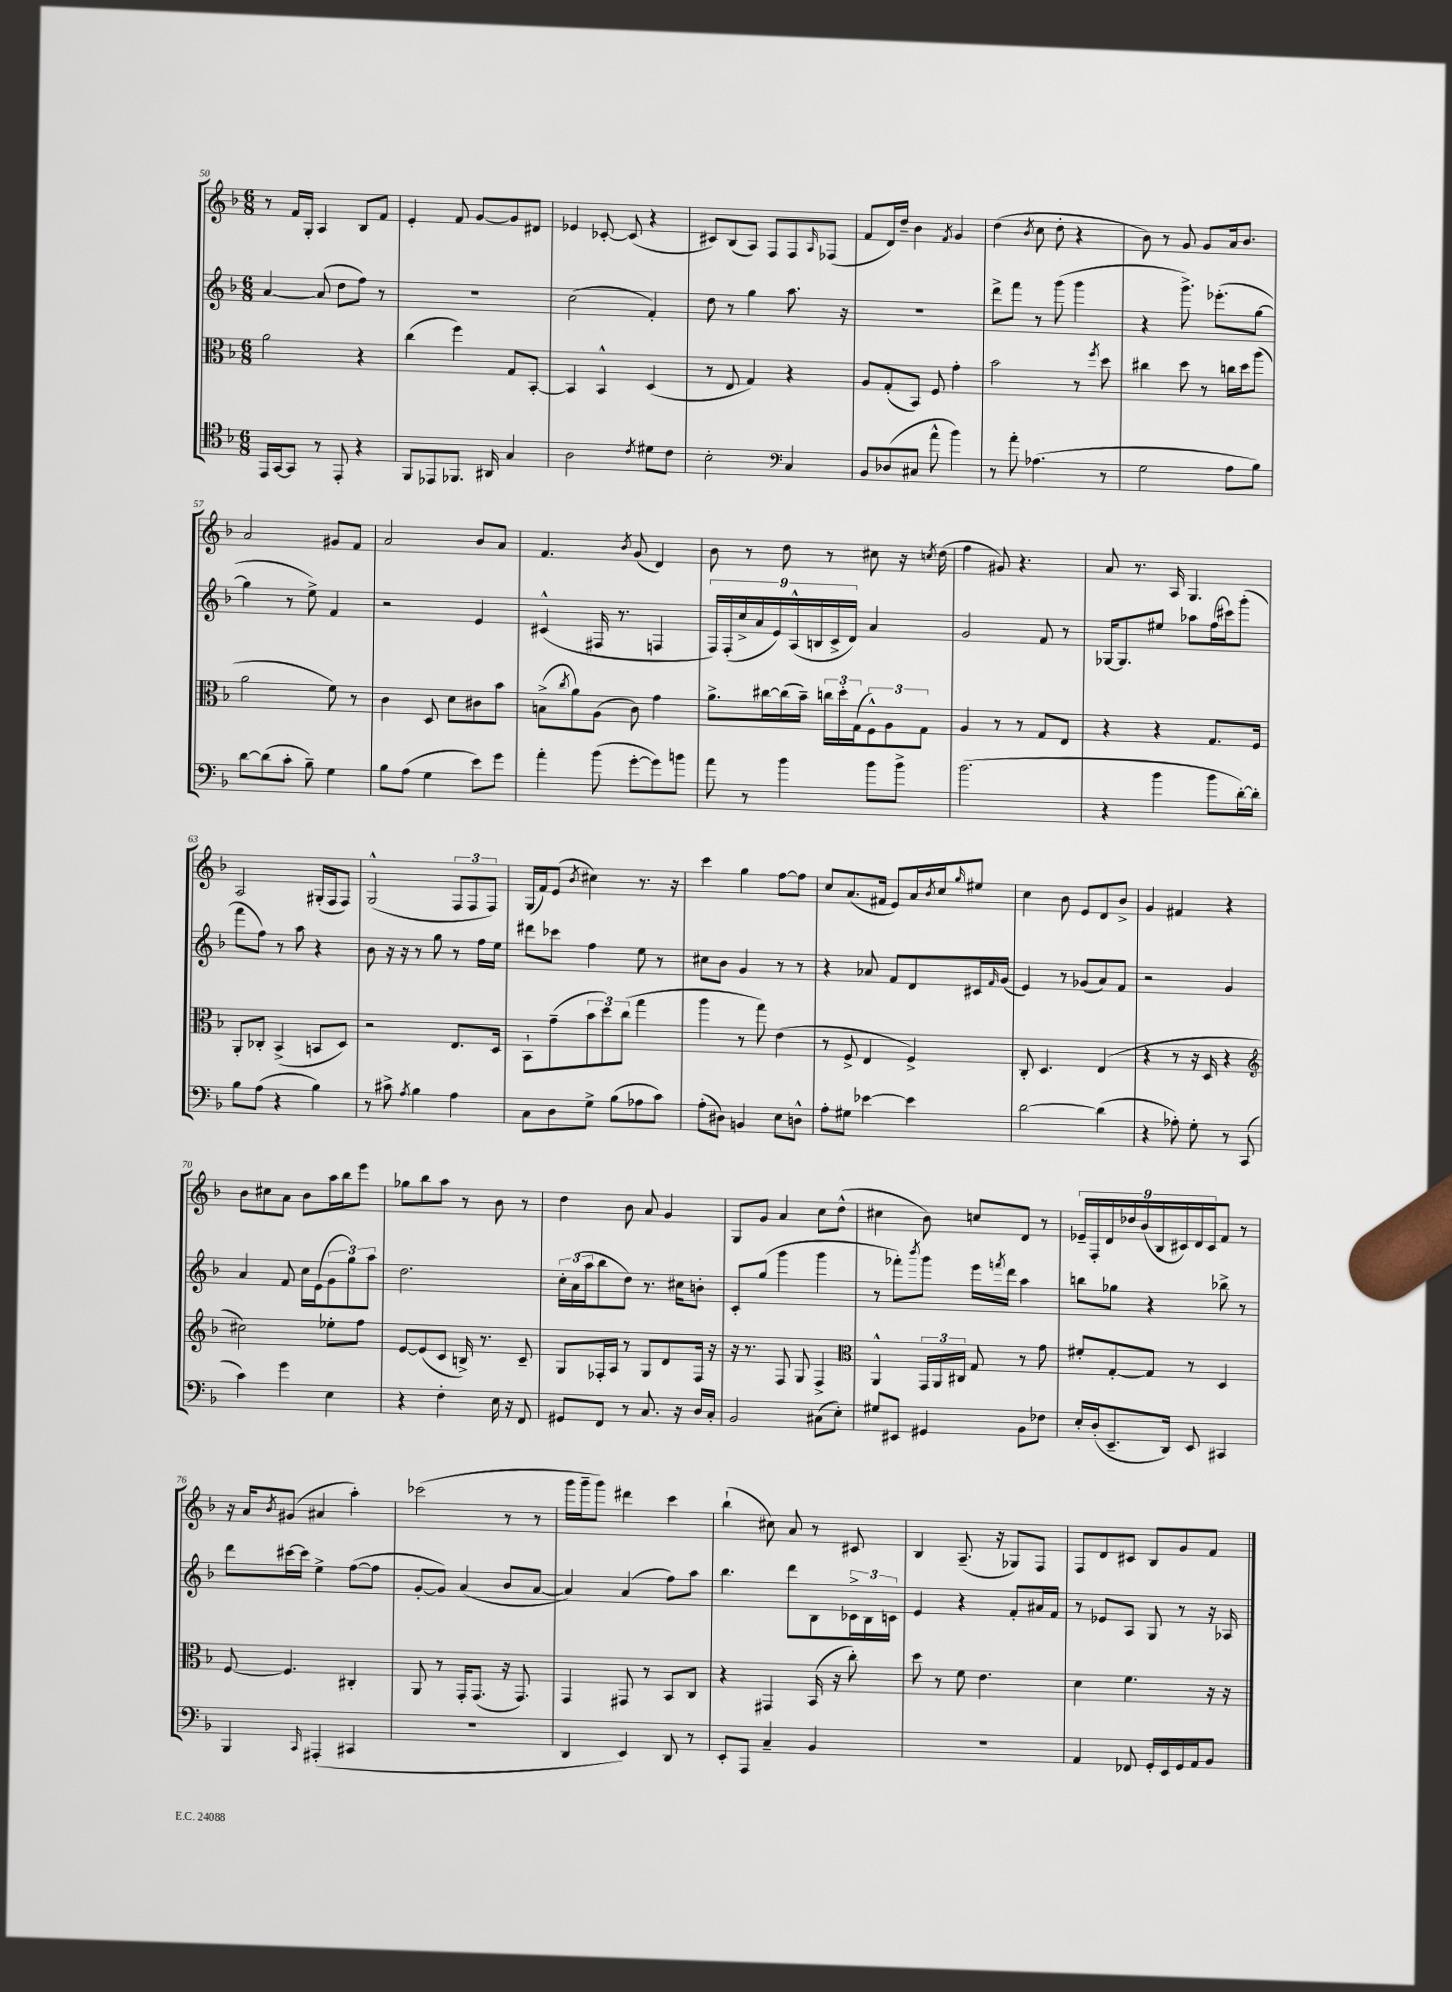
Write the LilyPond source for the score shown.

<<
\new StaffGroup <<
\new Staff = "s0" {
    \clef treble \key f \major \numericTimeSignature \time 6/8
    r8 f'16 g16-. a4 bes8 f'8 |
    e'4-. f'8 g'8~ g'8 dis'8 |
    ees'4 ces'8~-. ces'8( r4 |
    cis'8) bes8( a8) f8 f8 \grace { a16 } fes8( |
    f'8 d'16) d''16-- bes'4 \acciaccatura { f'8 } g'4 |
    d''4( \acciaccatura { bes'8 } c''8 d''8-. r4 |
    bes'8) r8 g'8 g'8 a'16 bes'8. |
    a'2 gis'8 f'8 |
    a'2 bes'8 a'8 |
    f'4. \acciaccatura { bes'8 } g'8( d'4) |
    bes'8 r8 d''8 r8 cis''8 r16 \acciaccatura { c''8 } d''16( |
    f''4 gis'8) r4. |
    a'8 r8. a16 g4. |
    a2 gis16-.( f16 f8) |
    g2-^( \tuplet 3/2 { f8 f8 f8) } |
    g16( f'16) e'8( \acciaccatura { bes'8 } cis''4) r8. r16 |
    c'''4 g''4 f''8~ f''8 |
    c''8 a'8.( fis'16 e'8) a'16 \acciaccatura { bes'8 } c''16 \grace { g''16 } eis''8 |
    c''4 bes'8 e'8 d'8 bes'8-> |
    g'4 fis'4 r4 |
    bes'8 cis''8 a'8 bes'8 a''16 bes''16 e'''8 |
    ges''8 bes''8 a''8 r8 bes'8 r8 |
    d''4 bes'8 a'8 g'4 |
    g8 g'8 a'4 c''8 d''8-^( |
    cis''4 bes'8) c''8 d'8 r8 |
    \tuplet 9/8 { ees'16-- f16-. d'16 des''16 bes'16( bes16 cis'16) d'16 cis'16 } f'8 r8 |
    r16 a'16 \acciaccatura { bes'8 } gis'8( ais'4 a''4-.) |
    ces'''2( r8 r8 |
    g'''16 g'''16-- g'''8) dis'''4 c'''4 |
    bes''4-!( cis''8) a'8 r8 cis'8 |
    bes4 a8.--( r16 ges8) f8 |
    f8 d'8 cis'8 bes8 g'8 f'8 \bar "|." |
}
\new Staff = "s1" {
    \clef treble \key f \major \numericTimeSignature \time 6/8
    a'4~ a'8( d''8 f''8) r8 |
    R2. |
    c''2( f'4-.) |
    d''8 r8 g''4 a''8. r16 |
    R2. |
    d'''8-> f'''8 r8 g'''8( g'''4 |
    r4 g'''8.->) ees'''8.-.( g''8~ |
    g''4 r8 e''8->) f'4 |
    r2 e'4 |
    cis'4-^( fis16 r8. f4 |
    \tuplet 9/8 { f16) f16-.( c''16-> a'16 e'16) a16-^( b16 c'16-> d'16) } a'4 |
    g'2 f'8 r8 |
    ges16~ ges8. eis''8 aes''8 f''16( cis'''16) g'''8-.( |
    f'''8 f''8) r8 a''8 r4 |
    bes'8 r16 r16 r8 g''8 r8 f''16 e''16 |
    dis'''8 ces'''8 f''4 e''8 r8 |
    cis''8 bes'8 g'4 r8 r8 |
    r4 aes'8 f'8 d'8 cis'16 \grace { f'16 } g'16( |
    e'4) r8 ges'8( a'8) f'8 |
    r2 g'4 |
    a'4 f'8 c''16 e'16( \tuplet 3/2 { g'8 g''8) a''8 } |
    d''2. |
    \tuplet 3/2 { c''16-. a'16( a''16 } bes''8 d''8) r8. cis''16 b'8-. |
    c'8-. g''8( g'''4 g'''4 |
    r8 fes'''8-.) \acciaccatura { bes'''8 } g'''8 e'''16 \acciaccatura { f'''8 } d'''16 a''4 |
    b''8 ges''8 r4 bes''8-> r8 |
    d'''8 cis'''16~ cis'''16 e''4-> f''8~( f''8 |
    g'8~-. g'8) a'4( bes'8 a'8~ |
    a'4) a'4( f''8) a''8 |
    bes''4. d'''8 bes8 \tuplet 3/2 { ces'16-> bes16 c'16 } |
    e'4 r4 f'8-. ais'16 f'16 |
    r8 ees'8 a8 g8 r8 r16 aes16 \bar "|." |
}
\new Staff = "s2" {
    \clef alto \key f \major \numericTimeSignature \time 6/8
    a'2 r4 |
    c''4( f''4) g8 bes,8~-. |
    bes,4 bes,4-^ d4( |
    r8 e8 g4) r4 |
    a8 g8-.( bes,8) f8 g'4-. |
    bes'2 r8 \acciaccatura { f''8 } d''8 |
    cis''4 d''8 r8 c''16 d''16 a''8( |
    a'2 f'8) r8 |
    c'4 d8 d'8 cis'8 bes'8 |
    b8->( \acciaccatura { c''8 } a'8) a8( c'8) g'4 |
    a'8.-> cis''16~ cis''16( bes'16--) \tuplet 3/2 { c''16 d''16-. g16( } \tuplet 3/2 { f8-^) a8 g8 } |
    a4 r8 r8 g8 e8 |
    r4 r4 g8. f16 |
    a,8-. ces8-. bes,4->( b,8 d8) |
    r2 e8. d16 |
    bes,8-! g'8--( \tuplet 3/2 { bes'8 d''8) c''8( } g''4 |
    a''4 r8 g''8) e'4( |
    r8 f8-> e4 f4->) |
    c8-. d4. e4( |
    r4 r8 r16 d16 r4 |
    \clef treble cis''2) ees''8-. f''8 |
    e'8~ e'8( c'8 b16->) r8. c'8-- |
    g8 fes16-. a16 r8 g8 d'8 fes16 r16 |
    r16 r8. f8 g8 f4-> |
    \clef alto a,4-^ \tuplet 3/2 { g,16 a,16 cis16 } g8 r8 g'8 |
    fis'8-. g8~-. g8 r8 d4 |
    f8~ f4. cis4-. |
    a,8 r8 g,16-. g,8.( r16 g,8.) |
    g,4 gis,8 r8 bes,8 c8 |
    r4 gis,4 bes,16( r16 c''8-.) |
    d''8 r8 f'8 e'4. |
    d'4 f'4. r16 r16 \bar "|." |
}
\new Staff = "s3" {
    \clef tenor \key f \major \numericTimeSignature \time 6/8
    e,16 g,16~ g,8 r8 e,8-. r4 |
    f,8 ees,8 fes,8. ais,16 g4 |
    a2 \acciaccatura { c'8 } dis'8 c'8 |
    bes2-. \clef bass c4 |
    bes,8 des8( cis8 a'8-^ bes'4) |
    r8 a'8-. aes4.( r8 |
    g2 a8 bes8) |
    d'8~ d'8( c'8-. bes8--) g4 |
    bes8 a8( g4 e'8) g'8 |
    a'4-. bes'8( g'8~-. g'8) b'8 |
    a'8 r8 bes'4 bes'8 bes'8-> |
    bes'2.( |
    r4 bes'4 bes'8 d'16~-.) d'16-. |
    bes8 a8( r4 bes4) |
    r8 cis'8-> \acciaccatura { a8 } bes4 a4 |
    c8 d8 g8-> bes8( aes8 c'8) |
    a8-.( dis8) b,4 e8 d8-^ |
    a8-. gis8 ees'4~ ees'4 |
    d'2~ d'4( |
    r4 aes8-.) g8-. r8 c,8( |
    c'4) g'4 e4 |
    r4 f4-. e16 r16 f,8 |
    gis,8 f,8 r8 c8. r16 d16 c16-. |
    bes,2 cis8( e8-.) |
    gis8 eis,8 gis,4 bes,8 fes8 |
    e16-. d16-.( e,8.-- d,16) e,8 cis,4 |
    bes,,4 \grace { c,16 } ais,,4-.( cis,4 |
    R2. |
    d,4 e,4) d,8 r8 |
    e,8-. a,,8 c4-- bes,4 |
    R2. |
    a,4 fes,8 g,16-. e,16 g,16 a,16 bes,8 \bar "|." |
}
>>
>>
\layout { \context { \Score currentBarNumber = #50 } }
